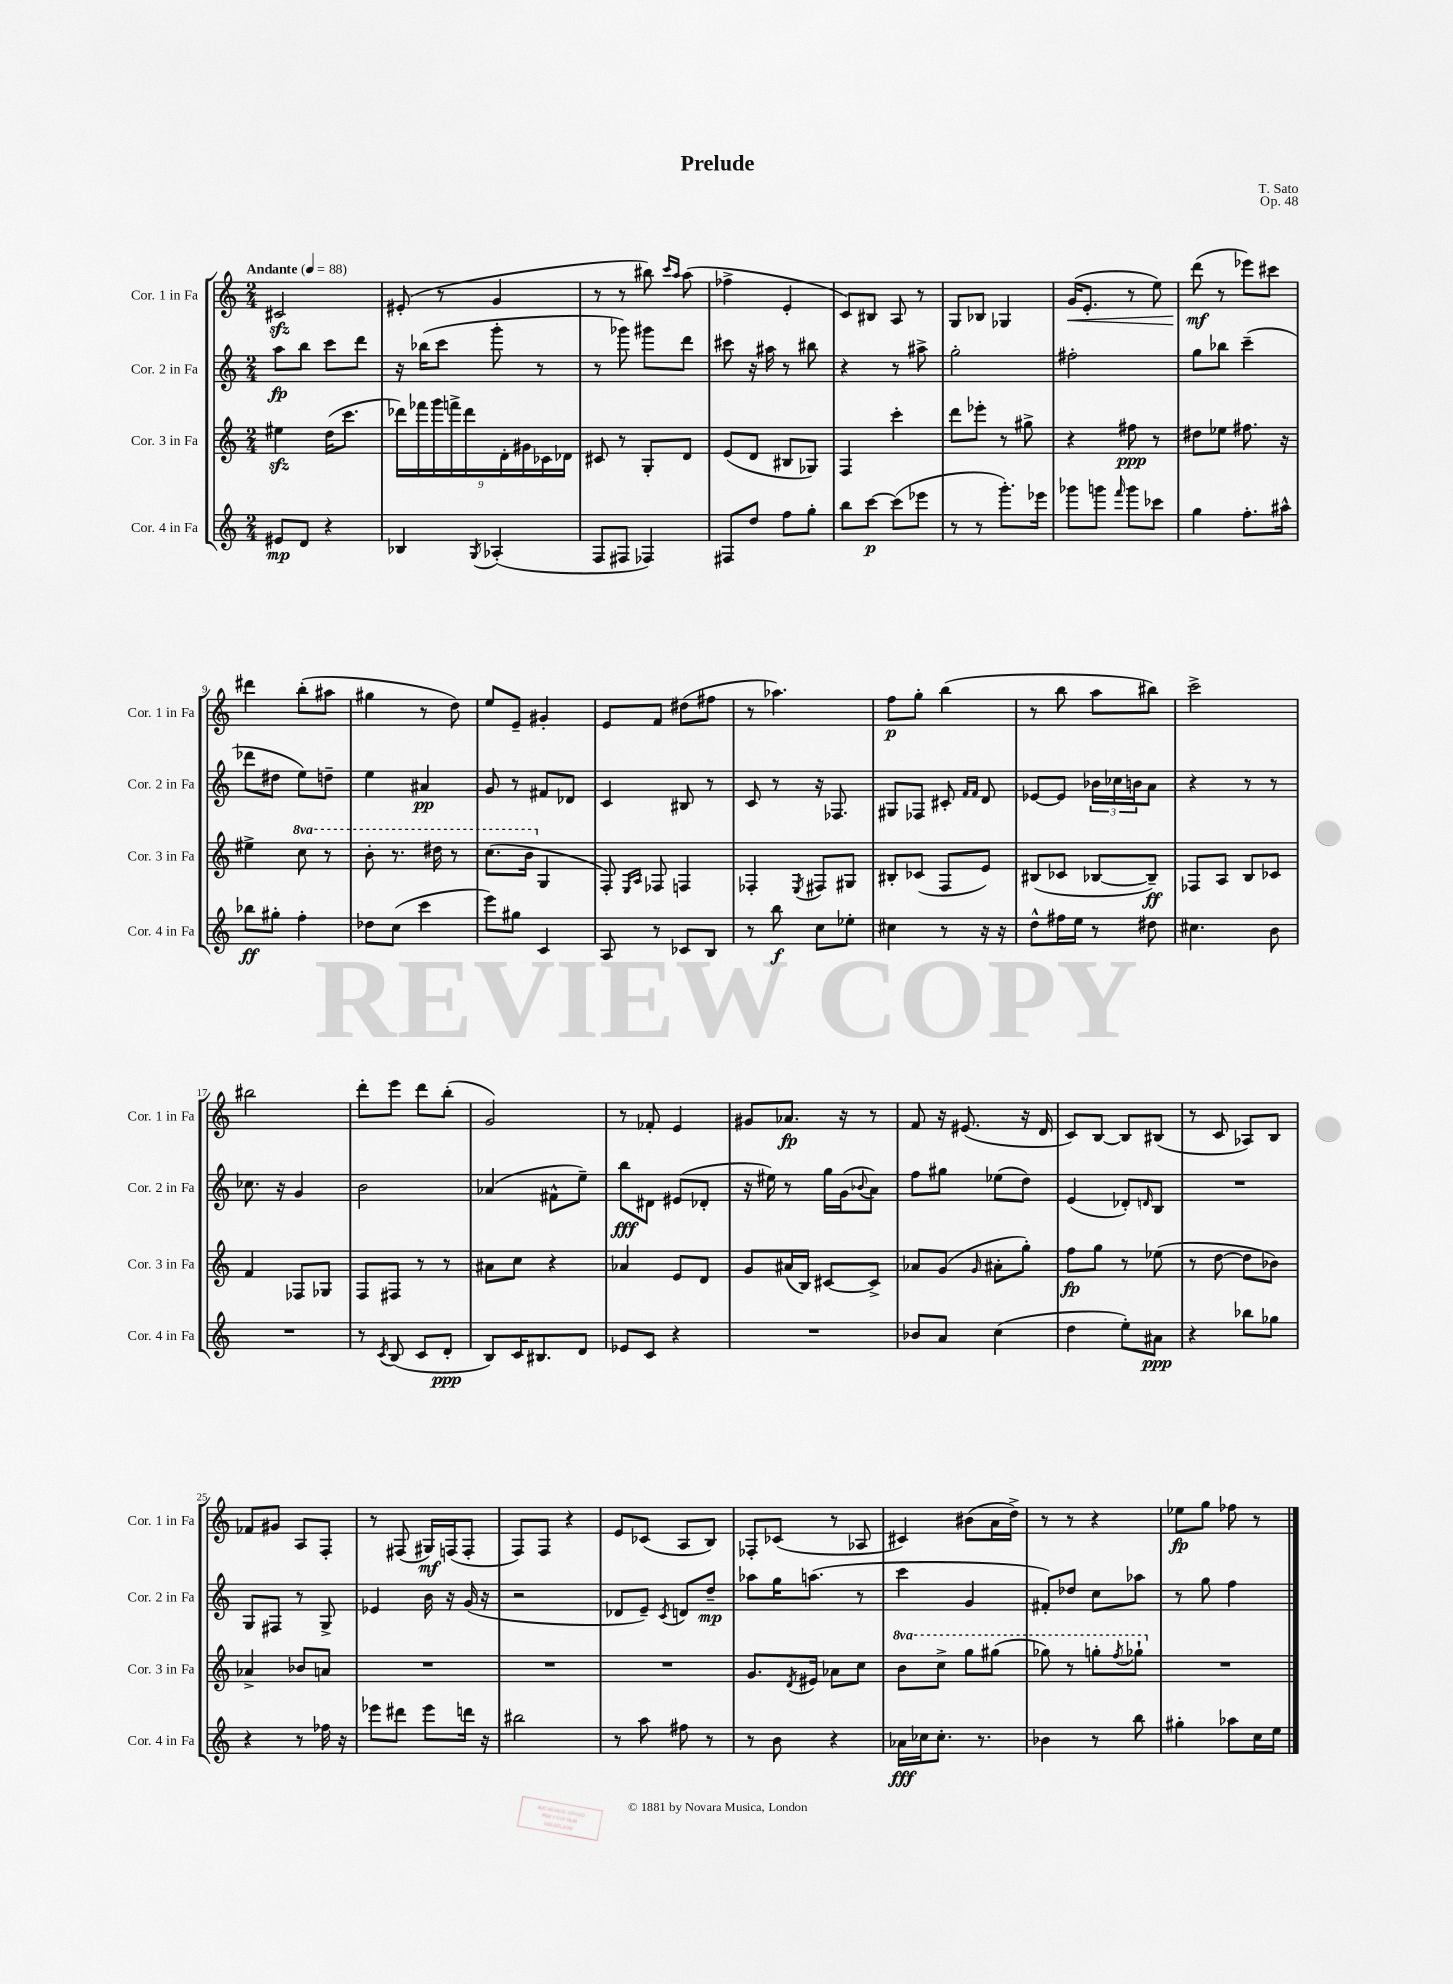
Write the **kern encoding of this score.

**kern	**kern	**kern	**kern
*staff4	*staff3	*staff2	*staff1
*clefG2	*clefG2	*clefG2	*clefG2
*k[]	*k[]	*k[]	*k[]
*M2/4	*M2/4	*M2/4	*M2/4
*MM88	*MM88	*MM88	*MM88
8e#/L	4ee#\	8aa\L	2c#/
8d/J	.	8bb\J	.
4r	(16dd\LK	8ccc\L	.
.	8.ccc\J	.	.
.	.	8ddd\J	.
=	=	=	=
4B-/	18ddd-\LL)	16r	(8e#'/
.	18fff-\	.	.
.	.	(16bb-\LK	.
.	18ggg\	.	.
.	.	8ccc\J	8r
.	18fff^\	.	.
.	18ddd-\	.	.
8qG/	.	.	.
(4A-'/	.	8ggg'\	4g/
.	18d'\	.	.
.	18g#\	.	.
.	.	8r	.
.	18c-\	.	.
.	18d-\JJ	.	.
=	=	=	=
8F/L	8c#/	8r	8r
8F#/J	8r	8ggg-\)	8r
4F-/)	8G'/L	8ggg#\L	8bb#\)
.	.	.	16qqccc/LL
.	.	.	16qqaa/JJ
.	8d/J	8ddd\J	(8aa\
=	=	=	=
8F#/L	(8e/L	8ccc#\	4ff-^\
8dd/J	8d/J	16r	.
.	.	16aa#\	.
8ff\L	8B#/L	8r	4e'/
8gg'\J	8G-/J)	8bb#\	.
=	=	=	=
8bb\L	4F/	4r	8c/L)
[8ccc\J	.	.	8B#/J
(8ccc\]L	4ccc'\	8r	8A/
8eee-\J	.	8aa#^\	8r
=	=	=	=
8r	8ddd\L	2gg'\	8G/L
8r	8eee-'\J	.	8B-/J
8.ggg'\L)	8r	.	4G-/
.	8gg#^\	.	.
16eee-\Jk	.	.	.
=	=	=	=
8ggg-\L	4r	2ff#'\	(16g/LK
.	.	.	8.e'/J
8ggg\J	.	.	.
16qqfff/	.	.	.
8ggg\L	8ff#\	.	8r
8ccc-\J	8r	.	8ee\)
=	=	=	=
4gg\	8dd#\L	8gg\L	(8ddd\
.	8ee-\J	8bb-\J	8r
8.ff'\L	8.ff#\	(4ccc~\	8eee-\L)
.	.	.	8ccc#\J
16aa#^^\Jk	16r	.	.
=	=	=	=
8bb-\L	4ee#^\	8ddd-\L	4ddd#\
8gg#'\J	.	8dd#\J	.
4ff'\	8ccc\	8ee\L)	(8bb'\L
.	8r	8dd~\J	8aa#\J
=	=	=	=
8dd-\L	8bb'\	4ee\	4gg#\
(8cc\J	8.r	.	.
4ccc\	.	4a#/	8r
.	16ddd#\	.	.
.	8r	.	8dd\)
=	=	=	=
8eee\L)	(8.ccc\L	8g/	8ee/L
8gg#\J	.	8r	8e~/J
.	16bb\Jk	.	.
4c/	4G/	8f#/L	4g#'/
.	.	8d-/J	.
=	=	=	=
8A/	8F'/)	4c/	8e/L
.	16qqE/LL	.	.
.	16qqA/JJ	.	.
8r	8F-/	.	8f/J
8c-/L	4F/	8B#/	(8dd#\L
8B/J	.	8r	8ff#\J
=	=	=	=
8r	4F-'/	8c/	8r
8bb\	.	8r	4.aa-\)
.	8qE/	.	.
8cc\L	8F#/L	16r	.
.	.	8.F-/	.
8ee-'\J	8G#/J	.	.
=	=	=	=
4cc#\	8B#'/L	8G#/L	8ff\L
.	(8c-/J	8F-/J	8gg'\J
8r	8F/L	8c#'/	(4bb\
.	.	16qqf/LL	.
.	.	16qqf/JJ	.
16r	8e/J)	8d/	.
16r	.	.	.
=	=	=	=
8dd^^\L	(8B#/L	[8e-/L	8r
16ff#\L	8c-/J	8e-/]J	8bb\
16ee\JJ	.	.	.
8r	[8B-/L	24b-\LL	8aa\L
.	.	24cc-\	.
.	.	24b\J	.
8dd#\	8B-~/]J)	8a\J	8bb#\J)
=	=	=	=
4.cc#\	8F-/L	4r	2ccc^\
.	8A/J	.	.
.	8B/L	8r	.
8b\	8c-/J	8r	.
=	=	=	=
2r	4f/	8.cc-\	2bb#\
.	.	16r	.
.	8F-/L	4g/	.
.	8G-/J	.	.
=	=	=	=
8r	8F/L	2b\	8ddd'\L
8qc/	.	.	.
(8B/	8F#/J	.	8eee\J
8c/L	8r	.	8ddd\L
8d'/J	8r	.	(8bb'\J
=	=	=	=
8B/L)	8a#\L	(4a-/	2g/)
16c/K	8cc\J	.	.
8.B#/	.	.	.
.	4r	8f#^^\L	.
8d/J	.	8ee~\J)	.
=	=	=	=
8e-/L	4a-/	8bb\L	8r
8c/J	.	8d#\J	8f-'/
4r	8e/L	(8e#/L	4e/
.	8d/J	8d-'/J	.
=	=	=	=
2r	8g/L	16r	8g#/L
.	.	16ee#\)	.
.	(16a#/L	8r	8.a-/J
.	16B/JJ)	.	.
.	[8c#/L	16gg\LL	.
.	.	(16g\J	16r
.	.	8qqb-/	.
.	8c#^/]J	8a\J)	8r
=	=	=	=
8b-/L	8a-/L	8ff\L	8f/
8a/J	(8g/J	8gg#\J	16r
.	.	.	(8.e#/
.	16qqg/	.	.
(4cc\	8a#'\L	(8ee-\L	.
.	8gg'\J)	8dd\J)	16r
.	.	.	16d/
=	=	=	=
4dd\	8ff\L	(4e/	8c/L)
.	8gg\J	.	[8B/J
8ee'\L)	8r	8d-'/L)	8B/]L
.	.	16qqd/	.
8a#\J	(8ee-\	8B/J	(8B#/J
=	=	=	=
4r	8r	2r	8r
.	[8dd\	.	8c/
8bb-\L	8dd\]L	.	8A-/L)
8gg-\J	8b-\J)	.	8B/J
=	=	=	=
4r	4a-^/	8G/L	8f-/L
.	.	8F#/J	8g#/J
8r	8b-/L	8r	8A/L
16ff-\	8a/J	8G^/	8F'/J
16r	.	.	.
=	=	=	=
8eee-\L	2r	4e-/	8r
8ddd#\J	.	.	(8F#/
8eee-\L	.	16b\	16G#/LL)
.	.	16r	(16F/J
16ddd\Jk	.	(16g/	8F'/J
16r	.	16r	.
=	=	=	=
2bb#\	2r	2r	8F/L)
.	.	.	8F/J
.	.	.	4r
=	=	=	=
8r	2r	8d-/L	8e/L
8aa\	.	8e~/J)	(8c-/J
.	.	8qc/	.
8ff#\	.	8d/L	8A/L
8r	.	8dd~/J	8B/J)
=	=	=	=
8r	8.g/L	8aa-\L	8F-'/L
8b\	.	16gg\K	(8c-/J
.	8qd/	.	.
.	16e#/Jk	(8.aa\J	.
4r	8a-\L	.	8r
.	8cc\J	8r	8A-/
=	=	=	=
16a-\LL	8bb\L	4ccc\	4c#/)
16cc-\J	.	.	.
8.cc-'\J	8ccc^\J	.	.
.	8ggg\L	4g/	(8b#\L
8.r	.	.	.
.	(8ggg#\J	.	16a\L
.	.	.	16dd^\JJ)
=	=	=	=
4b-\	8ggg-\)	8f#'/L)	8r
.	8r	8dd-/J	8r
8r	8ggg'\L	8cc\L	4r
.	8qfff/	.	.
8bb\	8ggg-`\J	8aa-\J	.
=	=	=	=
4gg#'\	2r	8r	8ee-\L
.	.	8gg\	8gg\J
8aa-\L	.	4ff\	8ff-\
16cc\L	.	.	8r
16ee\JJ	.	.	.
==	==	==	==
*-	*-	*-	*-
